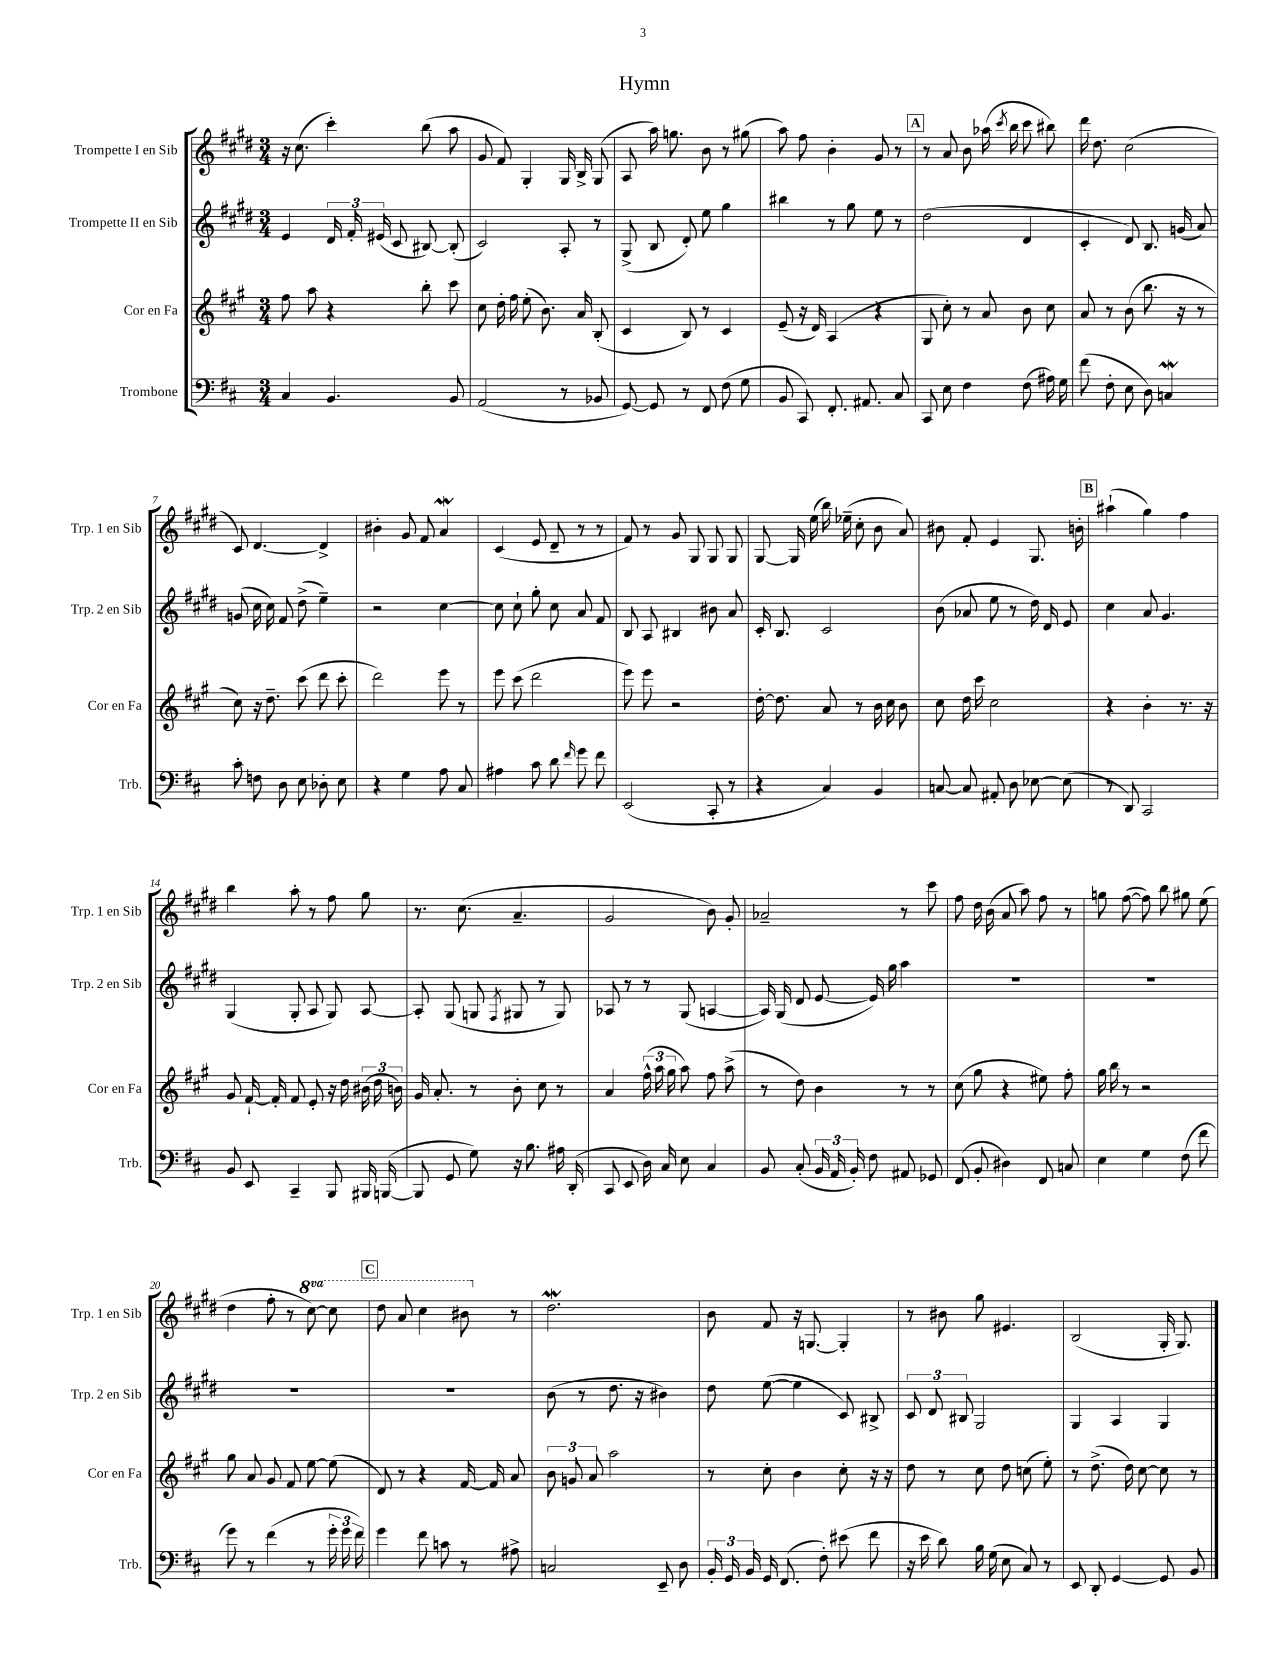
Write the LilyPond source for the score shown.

\header { title = "Hymn" }
<<
\new StaffGroup <<
\new Staff = "s0" \with { instrumentName = "Trompette I en Sib" shortInstrumentName = "Trp. 1 en Sib" } {
    \clef treble \key e \major \numericTimeSignature \time 3/4 \set Staff.ottavationMarkups = #ottavation-simple-ordinals
    \autoBeamOff r16 cis''8.( cis'''4-.) b''8( a''8 |
    gis'8 fis'8) gis4-. gis16 b16-> gis8( |
    a8 a''16) g''8. b'8 r8 gis''8( |
    a''8) fis''8 b'4-. gis'8 r8 |
    \mark \markup { \box "A" } r8 a'8 b'8 aes''16( \acciaccatura { cis'''8 } b''16 cis'''8 bis''8) |
    dis'''16 dis''8. cis''2( |
    cis'8) dis'4.~ dis'4-> |
    bis'4-. gis'8 fis'8 a'4\mordent |
    cis'4( e'8 dis'8-- r8 r8 |
    fis'8) r8 gis'8 gis8 gis8 gis8 |
    gis8~ gis16 e''16( b''16) ees''16--( cis''8-. b'8 a'8) |
    bis'8 fis'8-. e'4 gis8. b'16-. |
    \mark \markup { \box "B" } ais''4-!( gis''4) fis''4 |
    b''4 a''8-. r8 fis''8 gis''8 |
    r8. cis''8.( a'4.-- |
    gis'2 b'8) gis'8-. |
    aes'2-- r8 cis'''8 |
    fis''8 dis''16 b'16( a'8 a''8) fis''8 r8 |
    g''8 fis''8~( fis''8) b''8 gis''8 e''8( |
    dis''4 fis''8-. r8 \ottava #1 cis'''8~) cis'''8 |
    \mark \markup { \box "C" } dis'''8 a''8 cis'''4 bis''8 \ottava #0 r8 |
    dis''2.\mordent |
    b'8 fis'8 r16 g8.~ g4-. |
    r8 bis'8 gis''8 eis'4. |
    b2( gis16-. gis8.) \bar "|." |
}
\new Staff = "s1" \with { instrumentName = "Trompette II en Sib" shortInstrumentName = "Trp. 2 en Sib" } {
    \clef treble \key e \major \numericTimeSignature \time 3/4
    \autoBeamOff e'4 \tuplet 3/2 { dis'16 fis'16-. eis'16( } cis'8 bis8~) bis8-.( |
    cis'2) a8-. r8 |
    gis8->( b8 dis'8-.) e''8 gis''4 |
    bis''4 r8 gis''8 e''8 r8 |
    \mark \markup { \box "A" } dis''2( dis'4 |
    cis'4-. dis'8) b8. g'16( a'8) |
    g'8( cis''16 cis''16) fis'8 dis''8->( e''4--) |
    r2 cis''4~ |
    cis''8 cis''8-! gis''8-. cis''8 a'8 fis'8 |
    b8 a8 bis4 bis'8 a'8 |
    cis'16-. b8. cis'2 |
    b'8( aes'8 e''8 r8 dis''16) dis'16 e'8 |
    \mark \markup { \box "B" } cis''4 a'8 gis'4. |
    gis4( gis8-. a8 gis8) a8~ |
    a8-. gis8( g8 \acciaccatura { fis8 } gis8 r8 gis8) |
    aes8 r8 r8 gis8( a4~ |
    a16) gis16( dis'8 e'8~ e'16) gis''16 a''4 |
    R2. |
    R2. |
    R2. |
    \mark \markup { \box "C" } R2. |
    b'8( r8 dis''8. r16 bis'4) |
    dis''8 e''8~( e''4 cis'8) bis8-> |
    \tuplet 3/2 { cis'8 dis'8 bis8 } gis2 |
    gis4 a4 gis4 \bar "|." |
}
\new Staff = "s2" \with { instrumentName = "Cor en Fa" shortInstrumentName = "Cor en Fa" } {
    \clef treble \key a \major \numericTimeSignature \time 3/4
    \autoBeamOff fis''8 a''8 r4 b''8-. cis'''8 |
    cis''8 d''16-. fis''16 e''8-.( b'8.) a'16 b8-.( |
    cis'4 b8) r8 cis'4 |
    e'8--( r16 d'16) a4( r4 |
    \mark \markup { \box "A" } gis8 cis''8-.) r8 a'8 b'8 cis''8 |
    a'8 r8 b'8( b''8. r16 r8 |
    cis''8) r16 d''8.-- cis'''8( d'''8 cis'''8-. |
    d'''2) e'''8 r8 |
    e'''8 cis'''8( d'''2 |
    e'''8) e'''8 r2 |
    d''16~-. d''8. a'8 r8 b'16 cis''16 b'8 |
    cis''8 d''16 cis'''16 cis''2 |
    \mark \markup { \box "B" } r4 b'4-. r8. r16 |
    gis'8 fis'16~-! fis'16-. fis'8 e'8-. r16 d''16 \tuplet 3/2 { bis'16( d''16 b'16) } |
    gis'16 a'8.-. r8 b'8-. cis''8 r8 |
    a'4 \tuplet 3/2 { fis''16-^( a''16 gis''16 } a''8) fis''8 a''8->( |
    r8 d''8) b'4 r8 r8 |
    cis''8( gis''8 r4 eis''8) fis''8-. |
    gis''16 b''16 r8 r2 |
    gis''8 a'8 gis'8 fis'8 e''8~ e''8( |
    \mark \markup { \box "C" } d'8) r8 r4 fis'16~ fis'16 a'8 |
    \tuplet 3/2 { b'8 g'8 a'8 } a''2 |
    r8 cis''8-. b'4 cis''8-. r16 r16 |
    d''8 r8 cis''8 d''8 c''8( e''8-.) |
    r8 d''8.->( d''16) cis''8~ cis''8 r8 \bar "|." |
}
\new Staff = "s3" \with { instrumentName = "Trombone" shortInstrumentName = "Trb." } {
    \clef bass \key d \major \numericTimeSignature \time 3/4
    \autoBeamOff cis4 b,4. b,8 |
    a,2( r8 bes,8 |
    g,8~) g,8 r8 fis,8 fis8( g8 |
    b,8 cis,8) fis,8.-. ais,8. cis8 |
    \mark \markup { \box "A" } cis,8 e8 fis4 fis8( ais16) g16 |
    fis'8( fis8-. e8 d8) c4\mordent |
    cis'8-. f8 d8 e8 des8-. e8 |
    r4 g4 a8 cis8 |
    ais4 cis'8 d'8 \grace { fis'16 } g'8 fis'8 |
    e,2( cis,8-. r8 |
    r4 cis4) b,4 |
    c8~ c8 ais,8-. d8 ees8~ ees8( |
    \mark \markup { \box "B" } r8 d,8) cis,2 |
    b,8 e,8 cis,4-- b,,8 bis,,16 b,,16~( |
    b,,8 g,8 g8) r16 b8. ais16 d,16-.( |
    cis,8 e,8 d16) cis16 e8 cis4 |
    b,8 cis8-.( \tuplet 3/2 { b,16 a,16 b,16-.) } fis8 ais,8 ges,8 |
    fis,8( b,8-. dis4) fis,8 c8 |
    e4 g4 fis8( fis'8 |
    g'8) r8 fis'4( r8 \tuplet 3/2 { g'16-. g'16 fis'16) } |
    \mark \markup { \box "C" } g'4 fis'8 c'8 r8 ais8-> |
    c2 e,8-- d8 |
    \tuplet 3/2 { b,16-. g,16 b,16 } g,16 fis,8.( fis8-.) eis'8( fis'8 |
    r16 e'16 d'8) b16 g16( e8 cis8) r8 |
    e,8 d,8-. g,4~ g,8 b,8 \bar "|." |
}
>>
>>
